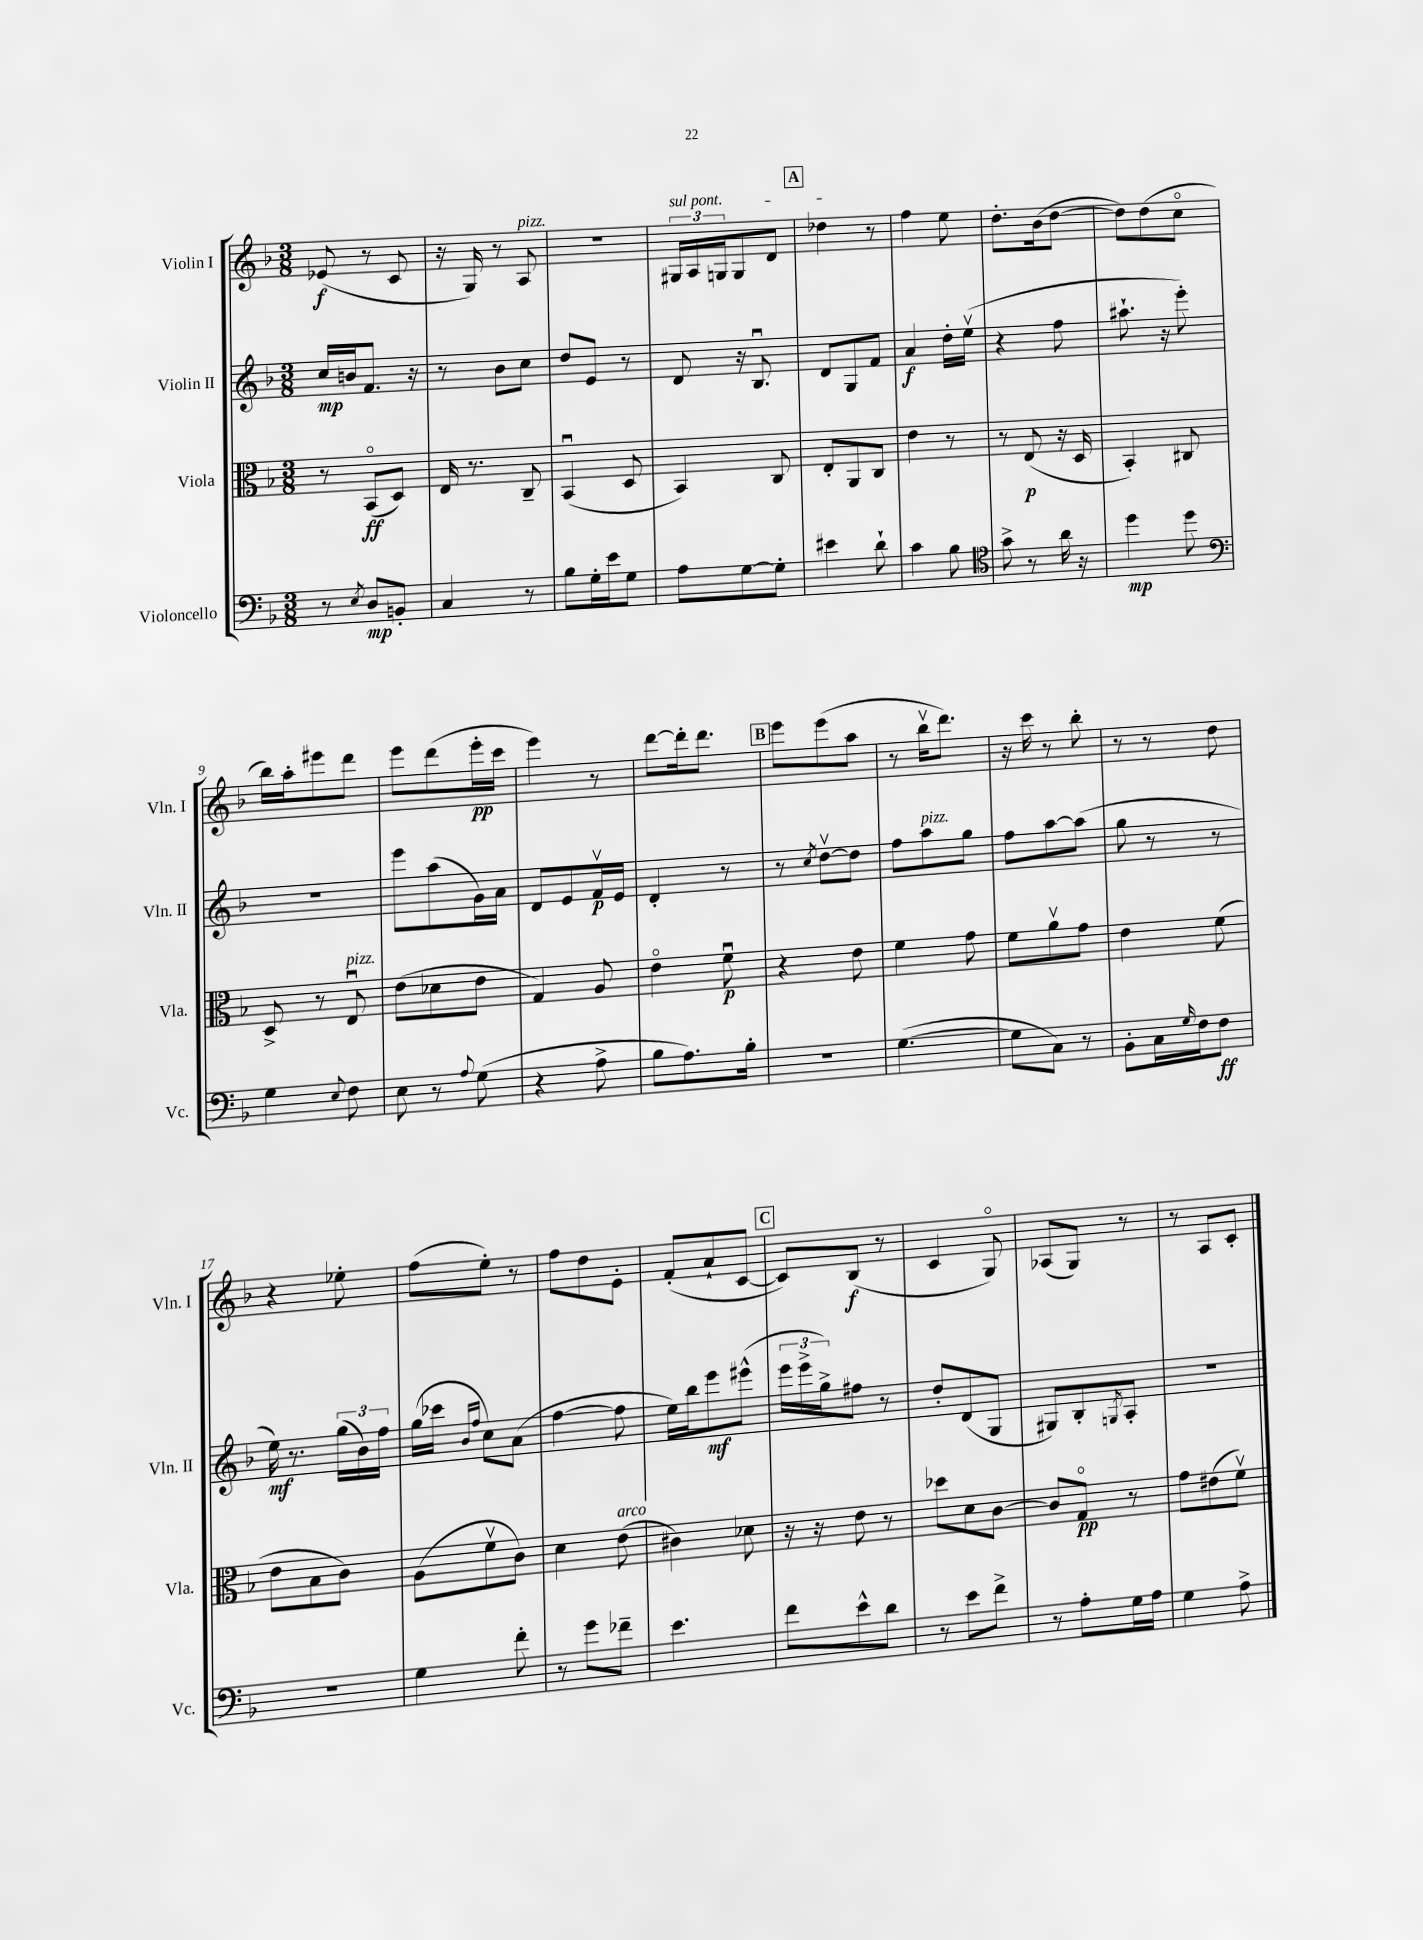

**kern	**kern	**kern	**kern
*staff4	*staff3	*staff2	*staff1
*clefF4	*clefC3	*clefG2	*clefG2
*k[b-]	*k[b-]	*k[b-]	*k[b-]
*M3/8	*M3/8	*M3/8	*M3/8
8r	8r	16cc	(8e-
.	.	16b	.
8qE	.	.	.
8D	(8BB-o	8.f	8r
8BB'	8D)	.	8c
.	.	16r	.
=	=	=	=
4C	16E	8r	16r
.	8.r	.	16G)
.	.	8b-	8r
8r	8C~	8cc	8A
=	=	=	=
8B-	(4BB-u	8dd	4.r
16G'	.	8e	.
16e	.	.	.
8G	8D	8r	.
=	=	=	=
8A	4BB-)	8d	24G#
.	.	.	24A
.	.	.	24G
[8G	.	16r	8G
.	.	8.B-u	.
8G']	8C	.	8d
=	=	=	=
4e#	8E'	8d	4dd-
.	8AA	8G	.
8d`	8C	8f	8r
=	=	=	=
4c	4e	4a	4ff
8B-	8r	16dd'	8ee
.	.	(16eev	.
=	=	=	=
*clefC4	*	*	*
8g^	8r	4r	8.dd'
8r	(8E	.	.
.	.	.	(16b-
16a	16r	8ff	[8dd
16r	16D	.	.
=	=	=	=
4dd	4BB-')	8.aa#`	8dd])
.	.	.	(8dd
.	.	16r	.
8dd	8C#	8eee')	8cco
=	=	=	=
*clefF4	*	*	*
4G	8D^	4.r	16bb-)
.	.	.	16aa'
.	8r	.	8eee#
8qqE	.	.	.
8F	8Eu	.	8ddd
=	=	=	=
8E	(8e	8eee	8eee
8r	8d-	(8aa	(8ddd
8qqA	.	.	.
(8G	8e	16g)	16eee'
.	.	16a	16ccc
=	=	=	=
4r	4G)	8d	4eee)
.	.	8e	.
8A^	8A	16fv	8r
.	.	16e	.
=	=	=	=
8B-	4eo	4d'	[8ddd
8.A)	.	.	16ddd']
.	.	.	8.ddd
.	8fu	8r	.
16B-'	.	.	.
=	=	=	=
4.r	4r	8r	8eee
.	.	8qcc	.
.	.	[8ddv	(8eee
.	8e	8dd]	8aa
=	=	=	=
([4.G	4f	8ff	8r
.	.	8aa	16bb-v
.	.	.	8.ddd)
.	8g	8gg	.
=	=	=	=
8G]	8f	8ff	16r
.	.	.	16ccc
8C)	8av	[8aa	8r
8r	8g	(8aa]	8bb-'
=	=	=	=
8BB-'	4e	8gg	8r
16C	.	8r	8r
16qqG	.	.	.
16F	.	.	.
8F	(8f	8r	8dd
=	=	=	=
4.r	8e	16ee)	4r
.	.	8.r	.
.	8B-	.	.
.	8c)	(24gg	8ee-'
.	.	24b-)	.
.	.	24ff	.
=	=	=	=
4G	(8A	(16gg	(8ff
.	.	16ccc-	.
.	.	16qqb-	.
.	.	16qqff	.
.	8fv	8cc)	8ee')
8f'	8c)	(8a	8r
=	=	=	=
8r	4d	[4ff	8ff
8g	.	.	8dd
8f-~	(8e	8ff]	8e'
=	=	=	=
4.e	4c#)	16ee)	(8f'
.	.	16bb-	.
.	.	8eee	8a`
.	8d-	(8eee#^^	[8c
=	=	=	=
8f	16r	24eee	8c])
.	.	24eee^	.
.	16r	.	.
.	.	24gg^)	.
8e^^	8e	8ff#	(8B-
8d	8r	8r	8r
=	=	=	=
8r	8dd-	8dd'	4c
8e	8d	(8d	.
8f^	[8c	8G	8Go)
=	=	=	=
8r	8c]	8G#)	(8A-
8A'	8Go	8B-'	8G)
.	.	8qG	.
16G	8r	8A'	8r
16A	.	.	.
=	=	=	=
4G	8g	4.r	8r
.	(8e#	.	8A
8A^	8fv)	.	8c'
==	==	==	==
*-	*-	*-	*-
